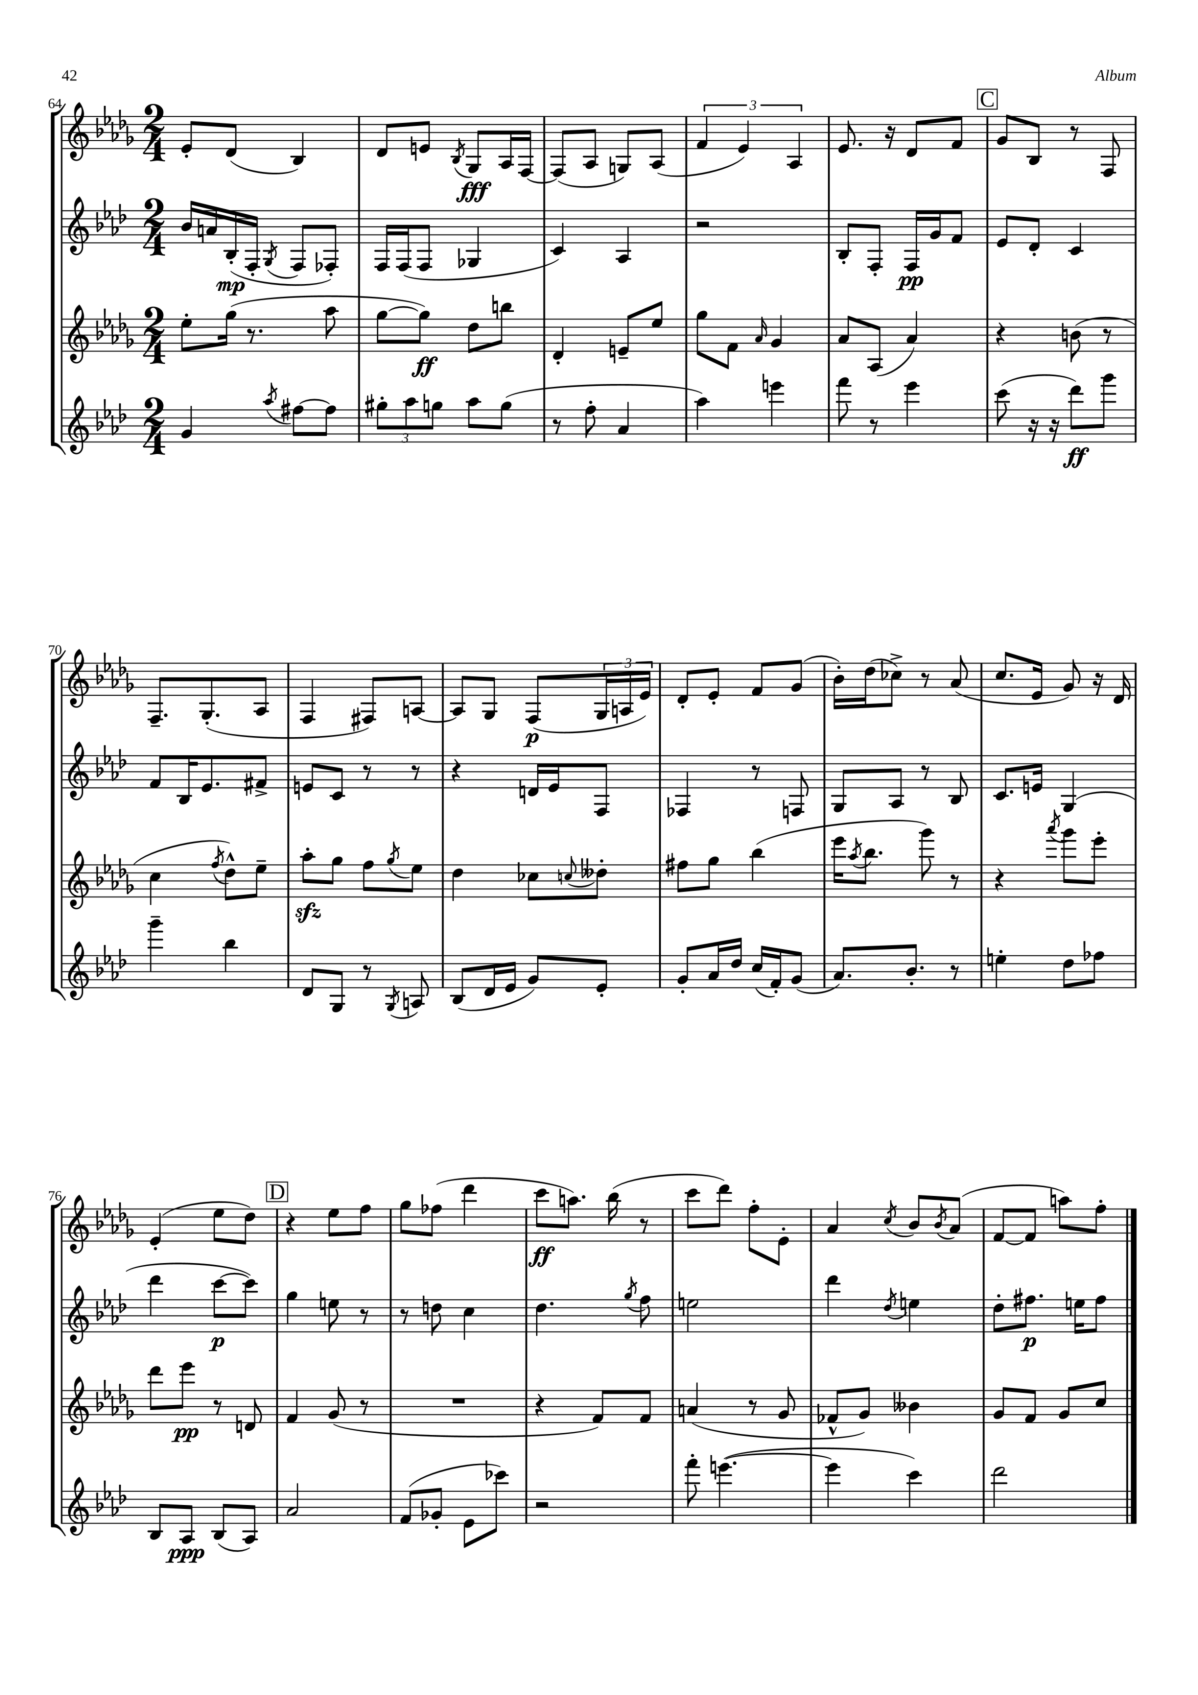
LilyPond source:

<<
\new StaffGroup <<
\new Staff = "s0" {
    \clef treble \key des \major \numericTimeSignature \time 2/4
    ees'8-. des'8( bes4) |
    des'8 e'8 \acciaccatura { bes8 } ges8\fff aes16 f16~ |
    f8( aes8 g8) aes8( |
    \tuplet 3/2 { f'4 ees'4) aes4 } |
    ees'8. r16 des'8 f'8 |
    \mark \markup { \box "C" } ges'8 bes8 r8 f8 |
    f8.-- ges8.-.( aes8 |
    f4 fis8) a8~ |
    a8 ges8 f8\p( \tuplet 3/2 { ges16 a16 ees'16) } |
    des'8-. ees'8-. f'8 ges'8( |
    bes'16-.) des''16( ces''8->) r8 aes'8( |
    c''8. ees'16 ges'8) r16 des'16 |
    ees'4-.( ees''8 des''8) |
    \mark \markup { \box "D" } r4 ees''8 f''8 |
    ges''8 fes''8( des'''4 |
    c'''8\ff a''8.) bes''16( r8 |
    c'''8 des'''8) f''8-. ees'8-. |
    aes'4 \acciaccatura { c''8 } bes'8 \acciaccatura { bes'8 } aes'8( |
    f'8~ f'8 a''8) f''8-. \bar "|." |
}
\new Staff = "s1" {
    \clef treble \key aes \major \numericTimeSignature \time 2/4
    bes'16 a'16 bes16-.\mp( f16-. \acciaccatura { g8 } f8 fes8-.) |
    f16 f16( f8 ges4 |
    c'4) aes4 |
    r2 |
    bes8-. f8-. f16\pp g'16 f'8 |
    \mark \markup { \box "C" } ees'8 des'8-. c'4 |
    f'8 bes16 ees'8. fis'8-> |
    e'8 c'8 r8 r8 |
    r4 d'16 ees'16 f8 |
    fes4 r8 f8 |
    g8 aes8 r8 bes8 |
    c'8. e'16 g4( |
    des'''4 c'''8~\p c'''8) |
    \mark \markup { \box "D" } g''4 e''8 r8 |
    r8 d''8 c''4 |
    des''4. \acciaccatura { g''8 } f''8 |
    e''2 |
    des'''4 \acciaccatura { des''8 } e''4 |
    des''8-. fis''8.\p e''16 fis''8 \bar "|." |
}
\new Staff = "s2" {
    \clef treble \key des \major \numericTimeSignature \time 2/4
    ees''8-. ges''16( r8. aes''8 |
    ges''8~ ges''8\ff) des''8 b''8 |
    des'4-. e'8-- ees''8 |
    ges''8 f'8 \grace { aes'16 } ges'4 |
    aes'8 aes8( aes'4) |
    \mark \markup { \box "C" } r4 b'8( r8 |
    c''4 \acciaccatura { f''8 } des''8-^) ees''8-- |
    aes''8-.\sfz ges''8 f''8 \acciaccatura { ges''8 } ees''8 |
    des''4 ces''8 \appoggiatura { c''8 } deses''8-. |
    fis''8 ges''8 bes''4( |
    ees'''16 \acciaccatura { aes''8 } bes''8. ges'''8) r8 |
    r4 \acciaccatura { aes'''8 } ges'''8 ees'''8-. |
    des'''8 ees'''8\pp r8 d'8 |
    \mark \markup { \box "D" } f'4 ges'8( r8 |
    R2 |
    r4 f'8) f'8 |
    a'4( r8 ges'8 |
    fes'8-^ ges'8) beses'4 |
    ges'8 f'8 ges'8 c''8 \bar "|." |
}
\new Staff = "s3" {
    \clef treble \key aes \major \numericTimeSignature \time 2/4
    g'4 \acciaccatura { aes''8 } fis''8~ fis''8 |
    \tuplet 3/2 { gis''8-. aes''8 g''8 } aes''8 g''8( |
    r8 f''8-. aes'4 |
    aes''4) e'''4 |
    f'''8 r8 ees'''4 |
    \mark \markup { \box "C" } c'''8( r16 r16 des'''8\ff) g'''8 |
    g'''4-- bes''4 |
    des'8 g8 r8 \acciaccatura { g8 } a8 |
    bes8( des'16 ees'16 g'8) ees'8-. |
    g'8-. aes'16 des''16 c''16( f'16-.) g'8( |
    aes'8.) bes'8.-. r8 |
    e''4-. des''8 fes''8 |
    bes8 aes8\ppp bes8( aes8) |
    \mark \markup { \box "D" } aes'2 |
    f'8( ges'8-. ees'8 ces'''8) |
    r2 |
    f'''8-. e'''4.~( |
    e'''4 c'''4) |
    des'''2 \bar "|." |
}
>>
>>
\layout { \context { \Score currentBarNumber = #64 } }
